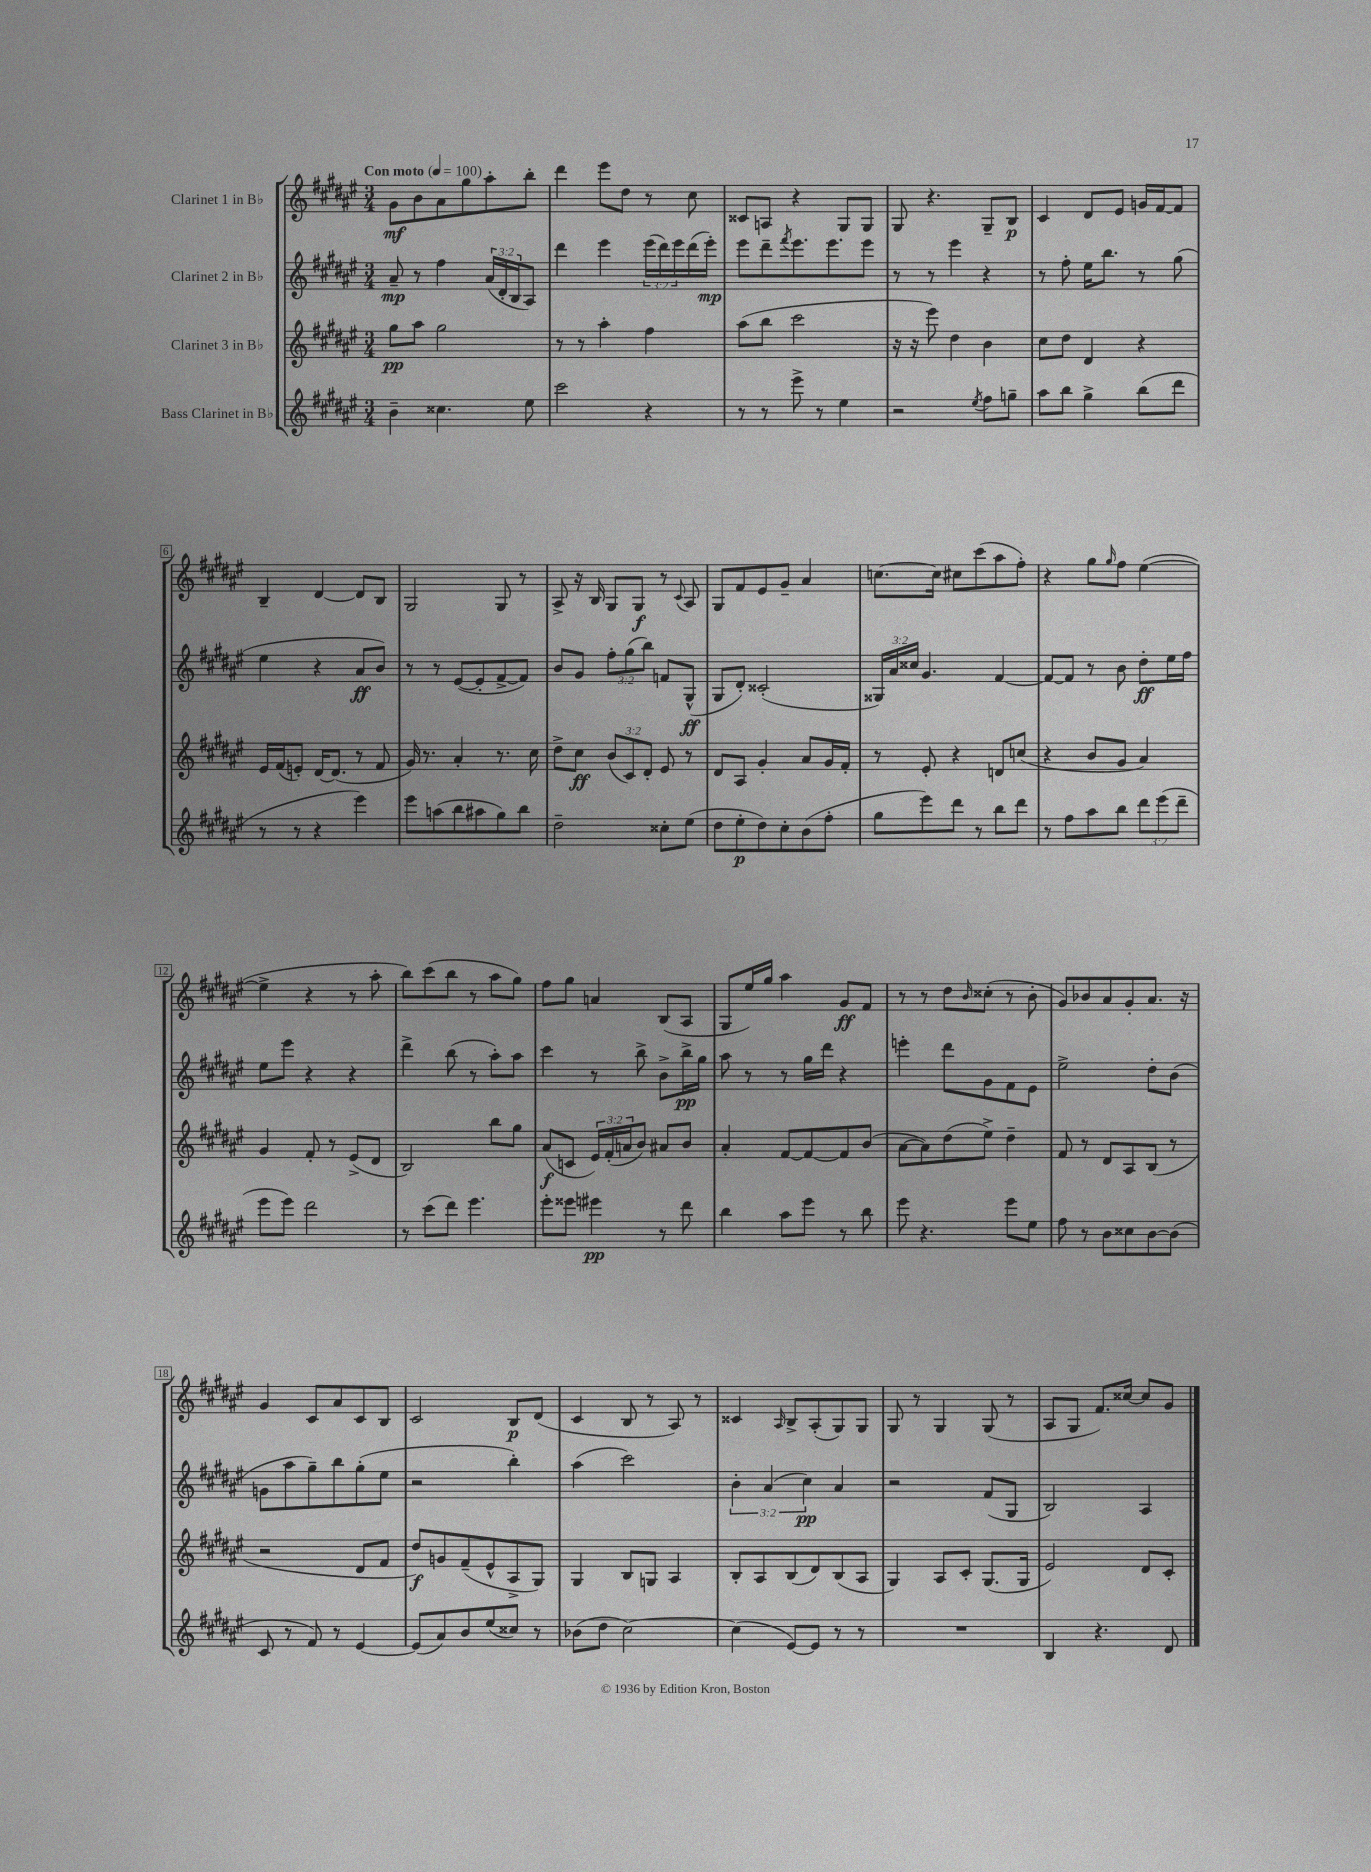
<<
\new StaffGroup <<
\new Staff = "s0" \with { instrumentName = "Clarinet 1 in Bb" } {
    \clef treble \key fis \major \numericTimeSignature \time 3/4 \tempo "Con moto" 4 = 100
    gis'8\mf b'8 ais'8 gis''8 ais''8-. b''8-. |
    dis'''4 eis'''8 dis''8 r8 cis''8 |
    cisis'8 a8 r4 gis8 gis8 |
    gis8 r4. gis8-- b8\p |
    cis'4 dis'8 eis'8 g'16 fis'16~ fis'8 |
    b4-- dis'4~ dis'8 b8 |
    gis2 gis8 r8 |
    ais8-> r16 b16 gis8 gis8\f r8 \appoggiatura { cis'8 } ais8 |
    gis8 fis'8 eis'8 gis'8-- ais'4 |
    c''8.~ c''16 cis''8 cis'''8( ais''8 fis''8-.) |
    r4 gis''8 \grace { gis''16 } fis''8 eis''4~( |
    eis''4-> r4 r8 ais''8-. |
    b''8) cis'''8( b''8 r8 ais''8 gis''8) |
    fis''8 gis''8 a'4 b8( ais8 |
    gis8 eis''16) gis''16 ais''4 gis'8\ff fis'8 |
    r8 r8 dis''8 \grace { b'16 } cisis''8-.( r8 b'8-. |
    gis'8) bes'8 ais'8 gis'8-. ais'8. r16 |
    gis'4 cis'8 ais'8 cis'8 b8 |
    cis'2 b8\p dis'8( |
    cis'4 b8 r8 ais8) r8 |
    cisis'4 \grace { ais16 } b8-> ais8-.( gis8) gis8 |
    gis8 r8 gis4 gis8( r8 |
    ais8 gis8 fis'8.) cisis''16~ cisis''8 gis'8 \bar "|." |
}
\new Staff = "s1" \with { instrumentName = "Clarinet 2 in Bb" } {
    \clef treble \key fis \major \numericTimeSignature \time 3/4 \override Staff.TupletNumber.text = #tuplet-number::calc-fraction-text
    ais'8--\mp r8 fis''4 \tuplet 3/2 { ais'16( dis'16-. b16 } ais8) |
    dis'''4 eis'''4 \tuplet 3/2 { eis'''16( dis'''16) eis'''16 } dis'''16( eis'''16-.\mp) |
    eis'''8 dis'''8-- \acciaccatura { fis'''8 } eis'''8. eis'''8. eis'''8 |
    r8 r8 eis'''4 r4 |
    r8 fis''8-. eis''16 b''8. r8 gis''8( |
    eis''4 r4 ais'8\ff b'8) |
    r8 r8 eis'8~( eis'8-. fis'8~-> fis'8) |
    b'8 gis'8 \tuplet 3/2 { fis''8-. gis''8( b''8) } f'8 gis8-^\ff( |
    gis8 dis'8-.) cisis'2-.( |
    \tuplet 3/2 { gisis16) ais'16 cisis''16 } gis'4. fis'4~ |
    fis'8~ fis'8 r8 b'8 dis''8-.\ff eis''16 fis''16 |
    eis''8 eis'''8 r4 r4 |
    dis'''4-> b''8( r8 ais''8-.) ais''8 |
    cis'''4 r8 b''8-> b'8-> b''16->\pp gis''16 |
    ais''8 r8 r8 gis''16 dis'''16 r4 |
    e'''4-. dis'''8 gis'8 fis'8 eis'8 |
    eis''2-> dis''8-. b'8( |
    g'8 ais''8 gis''8--) b''8 gis''8-.( eis''8 |
    r2 b''4-.) |
    ais''4( cis'''2) |
    \tuplet 3/2 { b'4-. ais'4( cis''4\pp) } ais'4 |
    r2 fis'8( gis8 |
    b2) ais4 \bar "|." |
}
\new Staff = "s2" \with { instrumentName = "Clarinet 3 in Bb" } {
    \clef treble \key fis \major \numericTimeSignature \time 3/4 \override Staff.TupletNumber.text = #tuplet-number::calc-fraction-text
    gis''8\pp ais''8 gis''2 |
    r8 r8 ais''4-. fis''4 |
    ais''8( b''8 cis'''2 |
    r16 r16 eis'''8) dis''4 b'4 |
    cis''8 dis''8 dis'4 r4 |
    eis'16 fis'16( e'8-.) dis'16~ dis'8.( r8 fis'8 |
    gis'16) r8. ais'4-. r8. cis''16 |
    dis''8-> cis''8\ff \tuplet 3/2 { b'8( cis'8) dis'8-. } eis'8 r8 |
    dis'8 ais8 gis'4-. ais'8 gis'16 fis'16-. |
    r8 eis'8-. r4 d'8 c''8( |
    r4 b'8 gis'8 ais'4) |
    gis'4 fis'8-. r8 eis'8->( dis'8 |
    b2) b''8 gis''8 |
    ais'8\f( c'8 \tuplet 3/2 { eis'16) fis'16-.( a'16 } b'8) ais'8 b'8 |
    ais'4-. fis'8~ fis'8~ fis'8 b'8( |
    ais'8~ ais'8) dis''8( eis''8->) dis''4-- |
    fis'8 r8 dis'8 ais8 b8( r8 |
    r2 dis'8 fis'8 |
    dis''8\f) g'8 fis'8--( eis'8-^ ais8-> gis8) |
    gis4 b8 g8 ais4 |
    b8-. ais8 b8( dis'8) b8( ais8 |
    gis4) ais8 cis'8-. gis8.( gis16 |
    eis'2) dis'8 cis'8-. \bar "|." |
}
\new Staff = "s3" \with { instrumentName = "Bass Clarinet in Bb" } {
    \clef treble \key fis \major \numericTimeSignature \time 3/4 \override Staff.TupletNumber.text = #tuplet-number::calc-fraction-text
    b'4-- cisis''4. eis''8 |
    cis'''2 r4 |
    r8 r8 eis'''8-> r8 eis''4 |
    r2 \acciaccatura { eis''8 } fis''8 g''8-- |
    ais''8 b''8 gis''4-> b''8( dis'''8 |
    r8 r8 r4 eis'''4) |
    eis'''8 a''8( b''8 ais''8 gis''8) b''8 |
    dis''2-- cisis''8-. eis''8( |
    dis''8 eis''8-.\p dis''8) cis''8-. b'8( fis''8-. |
    gis''8 eis'''8) dis'''8 r8 b''8 dis'''8 |
    r8 fis''8 ais''8 b''8 \tuplet 3/2 { dis'''8 eis'''8( dis'''8-- } |
    eis'''8 eis'''8) dis'''2 |
    r8 cis'''8( dis'''8) eis'''4. |
    eis'''8-. eisis'''8 eis'''4\pp r8 dis'''8 |
    b''4 ais''8 eis'''8 r8 b''8 |
    eis'''8 r4. eis'''8 eis''8 |
    fis''8 r8 b'8 cisis''8 b'8~ b'8( |
    cis'8 r8 fis'8) r8 eis'4~ |
    eis'8( ais'8) b'8 eis''8( cisis''8) r8 |
    bes'8( dis''8 cis''2~) |
    cis''4( eis'8~) eis'8 r8 r8 |
    R2. |
    b4 r4. dis'8 \bar "|." |
}
>>
>>
\layout { \context { \Score \override BarNumber.stencil = #(make-stencil-boxer 0.1 0.3 ly:text-interface::print) } }
